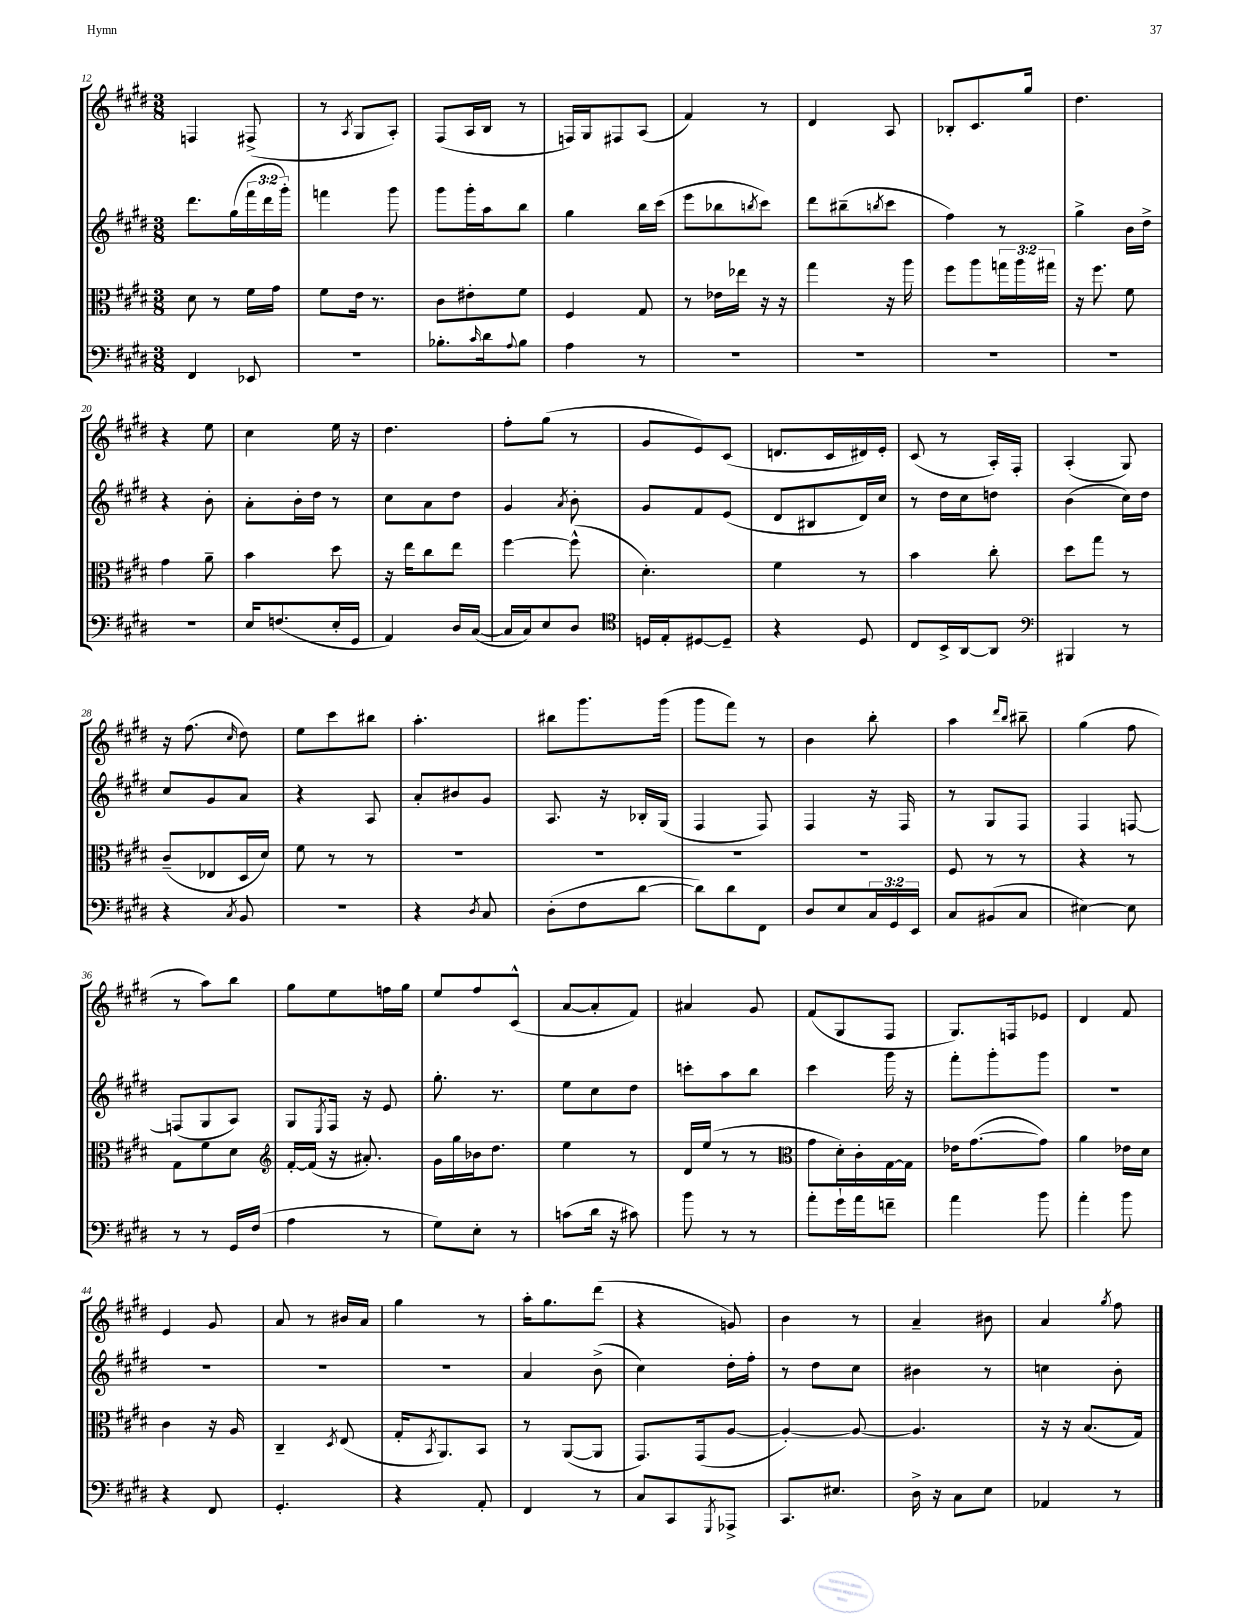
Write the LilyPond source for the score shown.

<<
\new StaffGroup <<
\new Staff = "s0" {
    \clef treble \key e \major \numericTimeSignature \time 3/8
    f4 fis8->( |
    r8 \acciaccatura { a8 } gis8 a8-.) |
    fis8( a16 b16 r8 |
    f16) gis16 fis8 a8( |
    fis'4) r8 |
    dis'4 a8 |
    bes8-. cis'8. gis''16 |
    dis''4. |
    r4 e''8 |
    cis''4 e''16 r16 |
    dis''4. |
    fis''8-. gis''8( r8 |
    gis'8 e'8) cis'8( |
    d'8. cis'16 dis'16) e'16-. |
    cis'8( r8 a16-.) fis16-. |
    a4-.( gis8) |
    r16 fis''8.( \grace { cis''16 } dis''8) |
    e''8 cis'''8 bis''8 |
    a''4.-. |
    bis''8 gis'''8. gis'''16( |
    gis'''8 fis'''8) r8 |
    b'4 b''8-. |
    a''4 \grace { dis'''16 b''16 } bis''8-- |
    gis''4( fis''8 |
    r8 a''8) b''8 |
    gis''8 e''8 f''16 gis''16 |
    e''8 fis''8 cis'8-^( |
    a'8~ a'8-. fis'8) |
    ais'4 gis'8 |
    fis'8( gis8 fis8 |
    gis8.) f16 ees'8 |
    dis'4 fis'8 |
    e'4 gis'8 |
    a'8 r8 bis'16 a'16 |
    gis''4 r8 |
    a''16-. gis''8. dis'''8( |
    r4 g'8) |
    b'4 r8 |
    a'4-- bis'8 |
    a'4 \acciaccatura { gis''8 } fis''8 \bar "|." |
}
\new Staff = "s1" {
    \clef treble \key e \major \numericTimeSignature \time 3/8 \override Staff.TupletNumber.text = #tuplet-number::calc-fraction-text
    dis'''8. gis''16( \tuplet 3/2 { fis'''16 dis'''16 gis'''16-.) } |
    f'''4 gis'''8 |
    gis'''8 gis'''16-. a''16 b''8 |
    gis''4 b''16 cis'''16( |
    e'''8 bes''8 \acciaccatura { b''8 } cis'''8) |
    dis'''8 bis''8--( \acciaccatura { b''8 } cis'''8 |
    fis''4) r8 |
    gis''4-> b'16 dis''16-> |
    r4 b'8-. |
    a'8-. b'16-. dis''16 r8 |
    cis''8 a'8 dis''8 |
    gis'4 \acciaccatura { a'8 } b'8-. |
    gis'8 fis'8 e'8( |
    dis'8 bis8 dis'16) cis''16 |
    r8 dis''16 cis''16 d''8 |
    b'4( cis''16) dis''16 |
    cis''8 gis'8 a'8 |
    r4 a8 |
    a'8-. bis'8 gis'8 |
    a8. r16 bes16-. gis16( |
    fis4 fis8) |
    fis4 r16 fis16 |
    r8 gis8 fis8 |
    fis4 f8~ |
    f8( gis8 a8) |
    gis8 \acciaccatura { e8 } fis16 r16 e'8 |
    gis''8.-. r8. |
    e''8 cis''8 dis''8 |
    c'''8-. a''8 b''8 |
    cis'''4 gis'''16 r16 |
    fis'''8-. gis'''8-. gis'''8 |
    R4. |
    R4. |
    R4. |
    R4. |
    a'4 b'8->( |
    cis''4) dis''16-. fis''16-. |
    r8 dis''8 cis''8 |
    bis'4 r8 |
    c''4 b'8-. \bar "|." |
}
\new Staff = "s2" {
    \clef alto \key e \major \numericTimeSignature \time 3/8 \override Staff.TupletNumber.text = #tuplet-number::calc-fraction-text
    dis'8 r8 fis'16 gis'16 |
    fis'8 e'16 r8. |
    cis'8 eis'8-. fis'8 |
    fis4 gis8 |
    r8 ees'16 ees''16 r16 r16 |
    gis''4 r16 a''16 |
    fis''8 a''8 \tuplet 3/2 { g''16 a''16 gis''16 } |
    r16 fis''8. fis'8 |
    gis'4 a'8-- |
    b'4 dis''8 |
    r16 e''16 cis''8 e''8 |
    fis''4~ fis''8-^( |
    dis'4.-.) |
    fis'4 r8 |
    b'4 cis''8-. |
    dis''8 gis''8 r8 |
    cis'8--( ees8 dis16 dis'16) |
    fis'8 r8 r8 |
    R4. |
    R4. |
    R4. |
    R4. |
    fis8 r8 r8 |
    r4 r8 |
    gis8 fis'8 dis'8 |
    \clef treble fis'16~-. fis'16( r16 ais'8.-.) |
    gis'16 gis''16 bes'16 dis''8. |
    e''4 r8 |
    dis'16 e''16( r8 r8 |
    \clef alto gis'8 dis'16-.) cis'16-. gis16~ gis16 |
    ees'16 gis'8.~( gis'8) |
    a'4 ees'16 dis'16 |
    cis'4 r16 a16 |
    cis4-- \acciaccatura { dis8 } e8( |
    gis16-. \acciaccatura { b,8 } a,8.) b,8 |
    r8 a,8~( a,8 |
    gis,8.) gis,16( a8~ |
    a4~-.) a8~ |
    a4. |
    r16 r16 b8.( gis16) \bar "|." |
}
\new Staff = "s3" {
    \clef bass \key e \major \numericTimeSignature \time 3/8 \override Staff.TupletNumber.text = #tuplet-number::calc-fraction-text
    fis,4 ees,8 |
    R4. |
    bes8.-. \grace { cis'16 } dis'16 \appoggiatura { a8 } bes8 |
    a4 r8 |
    R4. |
    R4. |
    R4. |
    R4. |
    R4. |
    e16 f8.( e16-. gis,16 |
    a,4) dis16 cis16~( |
    cis16 cis16) e8 dis8 |
    \clef tenor d16 e16-. dis8~ dis8-- |
    r4 dis8 |
    cis8 b,16-> a,16~ a,8 |
    \clef bass bis,,4 r8 |
    r4 \acciaccatura { cis8 } b,8 |
    R4. |
    r4 \acciaccatura { dis8 } cis8 |
    dis8-.( fis8 dis'8~ |
    dis'8) dis'8 fis,8 |
    dis8 e8 \tuplet 3/2 { cis16 gis,16 e,16 } |
    cis8 bis,8( cis8 |
    eis4~) eis8 |
    r8 r8 gis,16 fis16( |
    a4 r8 |
    gis8) e8-. r8 |
    c'8( dis'16 r16 cis'8) |
    b'8 r8 r8 |
    a'8-. gis'16-! a'16 f'8-- |
    a'4 b'8 |
    a'4-. b'8 |
    r4 fis,8 |
    gis,4.-. |
    r4 a,8-. |
    fis,4 r8 |
    cis8 cis,8 \acciaccatura { gis,,8 } aes,,8-> |
    cis,8. eis8. |
    dis16-> r16 cis8 e8 |
    aes,4 r8 \bar "|." |
}
>>
>>
\layout { \context { \Score currentBarNumber = #12 } }
